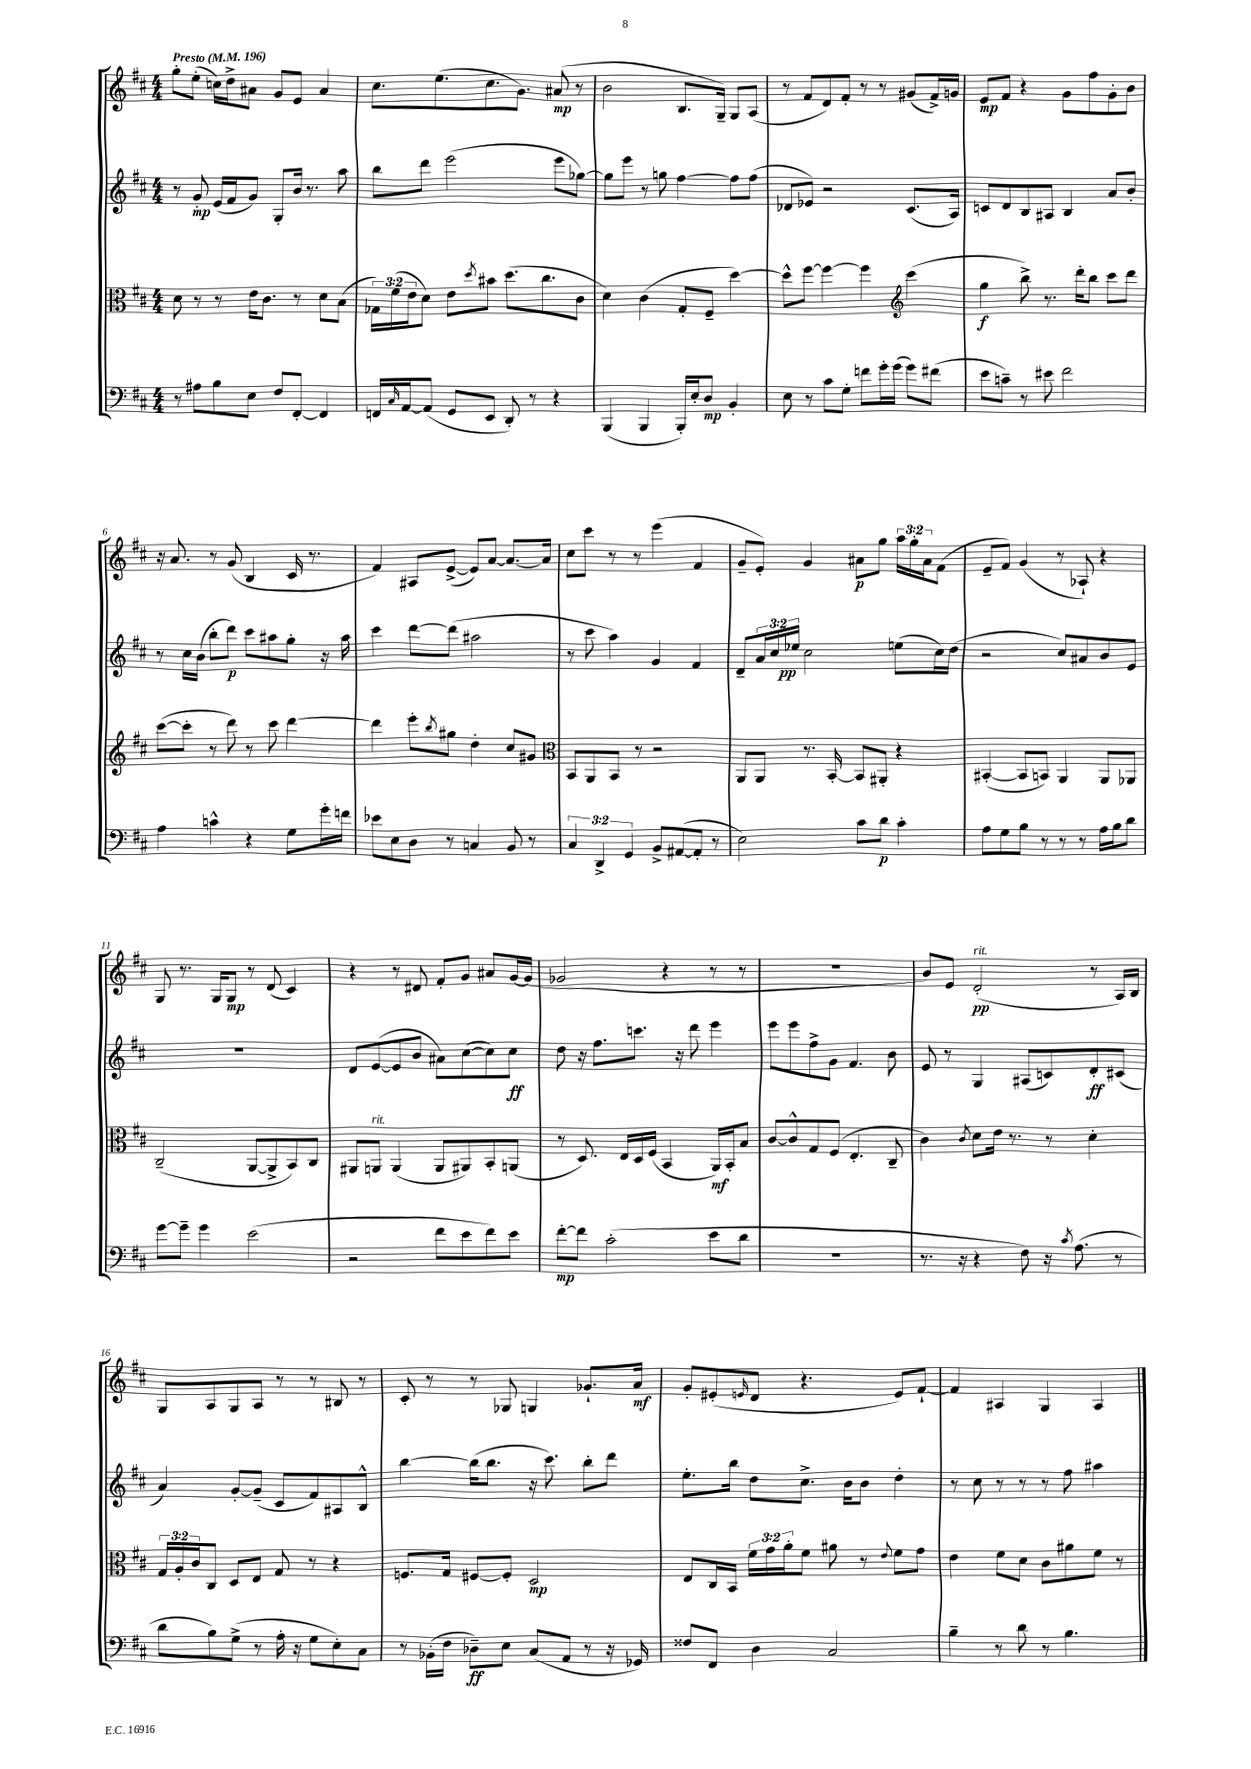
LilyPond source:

<<
\new StaffGroup <<
\new Staff = "s0" {
    \clef treble \key d \major \numericTimeSignature \time 4/4 \override Staff.TupletNumber.text = #tuplet-number::calc-fraction-text \tempo "Presto" 4 = 196
    g''8-. e''8-.( c''16) d''16-> ais'8 g'8 e'8 ais'4 |
    cis''8. e''8.( cis''8. g'8.) ais'8\mp( r8 |
    b'2 b8. g16--) g8 a8( |
    r8 fis'8 d'8) fis'8-. r8 r8 gis'8( fis'16->) g'16 |
    e'8\mp fis'8 r4 g'8 fis''8 g'8-. b'8 |
    r16 a'8. r8 g'8( b4 cis'16 r8. |
    fis'4) ais8 e'8~->( e'8) a'8~ a'8.~ a'16 |
    cis''8 cis'''8 r8 r8 e'''4( fis'4 |
    g'8-- e'8-.) g'4 ais'8\p g''8 \tuplet 3/2 { a''16 g''16-. ais'16 } fis'8( |
    e'8-- fis'8) g'4( r8 aes8-!) r4 |
    g8 r8. g16 g8\mp r8 d'8( cis'4) |
    r4 r8 dis'8 fis'8-. g'8 ais'8 g'16~ g'16( |
    ges'2 r4 r8 r8 |
    r1 |
    b'8) e'8 d'2-.\pp^\markup { \italic "rit." }( r8 a16) b16 |
    g8 a8 g8 a8 r8 r8 bis8 r8 |
    cis'8-. r8 r8 ges8 g4 ges'8.-! a'16\mf |
    g'8-. eis'8-.( \grace { e'16 } d'8 r4. e'8) fis'8~-! |
    fis'4 ais4 g4 ais4 \bar "|." |
}
\new Staff = "s1" {
    \clef treble \key d \major \numericTimeSignature \time 4/4 \override Staff.TupletNumber.text = #tuplet-number::calc-fraction-text
    r8 g'8-.\mp e'16( fis'16 g'8) g8-. b'16 r8. a''8 |
    b''8 d'''8 e'''2( e'''8 ges''8~) |
    ges''8 e'''8 r8 g''8 fis''4~ fis''8 fis''8( |
    des'8 ees'8) r2 cis'8.( a16) |
    c'8 d'8 b8 ais8 b4 a'8 b'8-. |
    r8 cis''16 b'16( b''8-. d'''8\p) cis'''8 ais''8 g''8-. r16 ais''16 |
    cis'''4 d'''8~ d'''8( ais''2 |
    r8 cis'''8 a''4) g'4 fis'4 |
    d'8-- \tuplet 3/2 { a'16 cis''16 ees''16\pp } cis''2 e''8( cis''16) d''16( |
    r2 cis''8) ais'8 b'8 e'8 |
    R1 |
    d'8 e'8~( e'8 b'8 ais'8) cis''8~( cis''8) cis''8\ff |
    d''8 r16 fis''8. c'''8. r16 d'''8 e'''4 |
    e'''8 e'''8 fis''8-> g'8 fis'4. b'8 |
    e'8 r8 g4 ais8( c'8) d'8-.\ff cis'8( |
    a'4) g'8~-. g'8--( cis'8 fis'8) ais8 b8-^ |
    b''4~ b''16( b''8. r16 cis'''8.) b''8-. d'''8 |
    e''8.-. b''16 d''8 cis''8.-> b'16 b'8 d''4-. |
    r8 cis''8 r8 r8 r8 fis''8 ais''4 \bar "|." |
}
\new Staff = "s2" {
    \clef alto \key d \major \numericTimeSignature \time 4/4 \override Staff.TupletNumber.text = #tuplet-number::calc-fraction-text
    d'8 r8 r8 e'16 cis'8. r8 d'8 b8( |
    \tuplet 3/2 { ges16) fis'16( e'16 } d'8) e'8 \acciaccatura { d''8 } bis'8 d''8.( cis''8. cis'8 |
    d'4) cis'4( g8-. fis8-- d''4~) |
    d''8-^ fis''8~ fis''4~ fis''4 \clef treble cis'''4( |
    g''4\f b''8->) r8. d'''16-. b''8 cis'''8 d'''8 |
    cis'''8~( cis'''8-. r8 d'''8) r8 cis'''8 d'''4~ |
    d'''4 e'''8-. \acciaccatura { b''8 } gis''8 d''4-. cis''8 gis'8 |
    \clef alto b,8 a,8 b,8 r8 r2 |
    a,8 a,8 r8. b,16~-. b,8 ais,8-. r4 |
    bis,4~-.( bis,8 b,8) a,4 a,8 aes,8 |
    cis2--( a,8~ a,8-> b,8) cis8 |
    ais,8 a,8^\markup { \italic "rit." } a,4( a,8 ais,8) b,8-. a,8( |
    r8 d8.) e16 d16 fis16( b,4 a,16\mf) b,16-. b8 |
    cis'8~ cis'8-^ g8 fis8( e4.-. cis8-- |
    cis'4) \acciaccatura { cis'8 } d'8 e'16 r8. r8 d'4-. |
    \tuplet 3/2 { g16 a16-. cis'16 } cis8 d8 e8 g8 r8 r4 |
    f8. g16 fis8~ fis8-. d2\mp |
    e8 cis16 b,16 \tuplet 3/2 { fis'16 g'16 a'16-. } fis'8 ais'8 r8 \appoggiatura { e'8 } fis'8 g'8 |
    e'4 fis'8 d'8 cis'8 ais'8 fis'8 r8 \bar "|." |
}
\new Staff = "s3" {
    \clef bass \key d \major \numericTimeSignature \time 4/4 \override Staff.TupletNumber.text = #tuplet-number::calc-fraction-text
    r8 ais8 b8 e8 fis8 fis,8~-. fis,4 |
    f,16 \grace { cis16 } a,16~ a,8( g,8 e,8 d,8-.) r8 r4 |
    b,,4( b,,4 b,,16-.) e16-. d8\mp b,4-. |
    e8 r8 cis'8 g8-. f'8 g'16-. g'16( g'8) fis'8( |
    e'8 c'8--) r8 eis'8 fis'2 |
    a4 c'4-^ r4 g8 g'16-. f'16 |
    ees'8 e8 d8 r8 c4 b,8 r8 |
    \tuplet 3/2 { cis4 d,4-> g,4 } b,8-> ais,8~( ais,8-. r8 |
    e2) cis'8 d'8\p cis'4-. |
    a8 g8 b8 r8 r8 r8 a16 b16 d'8 |
    g'8~ g'8-- g'4 e'2( |
    r2 fis'8 e'8 fis'8) e'8 |
    fis'8~-.\mp fis'8 cis'2-.( e'8 d'8 |
    r1 |
    r8. r16 r4 fis8) r16 \acciaccatura { cis'8 } a8.( r8 |
    d'8 b8) g8->( r8 a16-. r16 g8 e8-.) cis8 |
    r8 bes,16-.( fis16 des8--\ff) e8 cis8( a,8 r8 r16 ges,16) |
    fisis8 fis,8 d4 cis2 |
    b4-- r8 d'8 r8 b4. \bar "|." |
}
>>
>>
